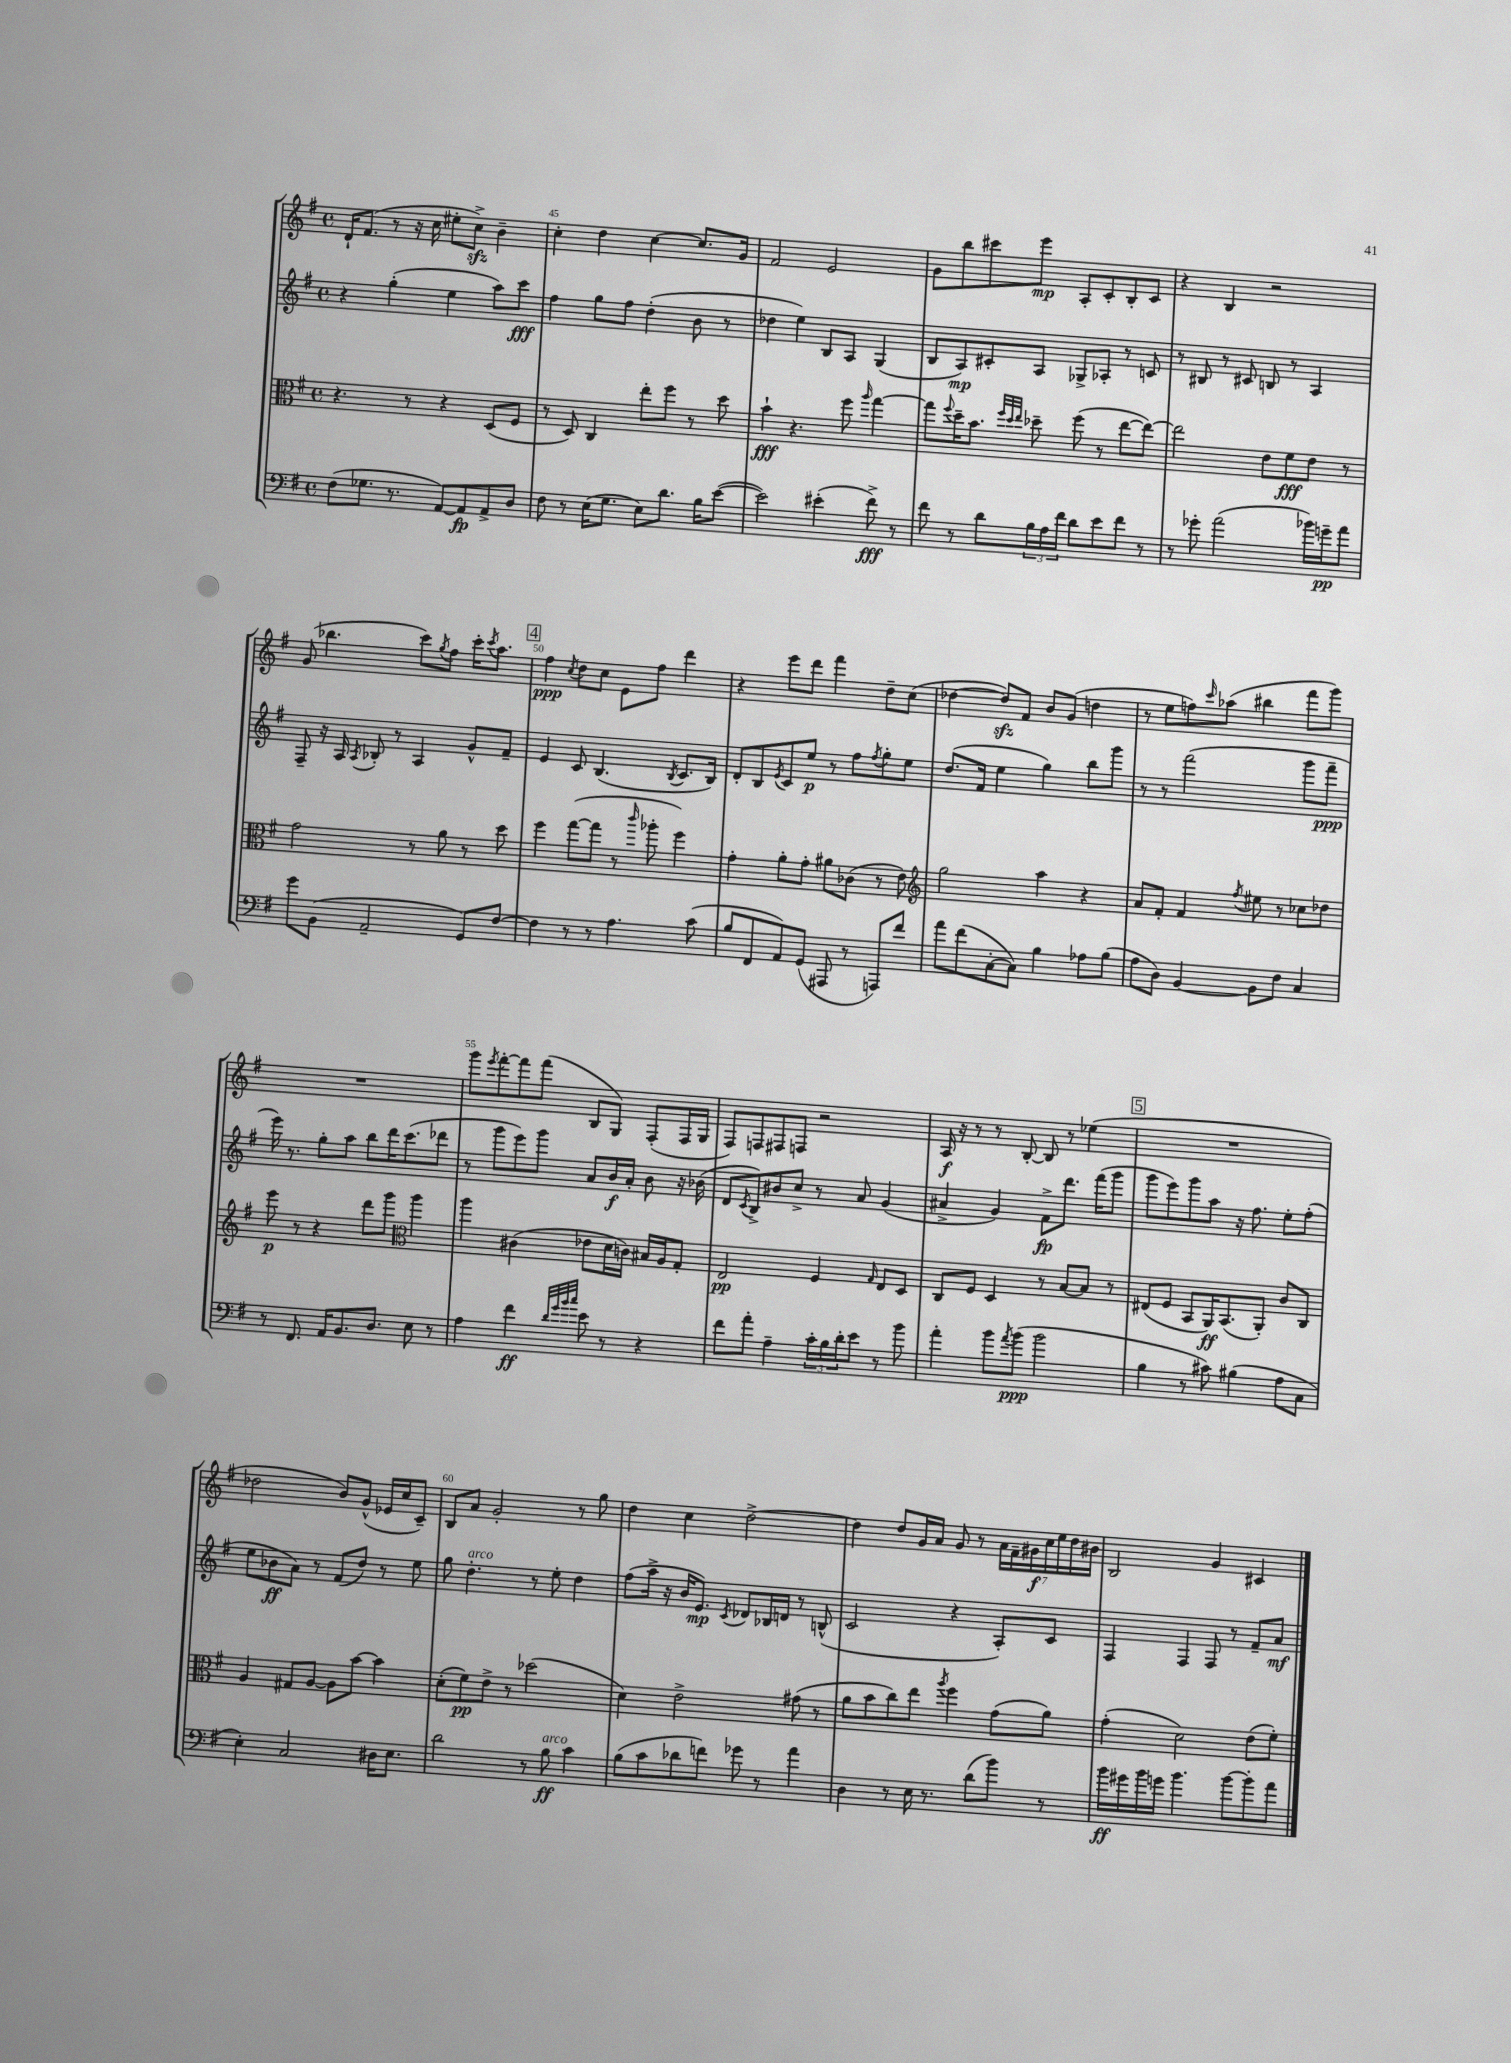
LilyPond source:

<<
\new StaffGroup <<
\new Staff = "s0" {
    \clef treble \key g \major \defaultTimeSignature \time 4/4
    d'16-! fis'8.( r8 r16 c''16 eis''8-. c''8->\sfz) b'4-- |
    c''4-. d''4 c''4~ c''8. g'16 |
    fis'2 e'2 |
    g'8 b''8 cis'''8 e'''8\mp a8-. c'8-. b8-. c'8 |
    r4 b4 r2 |
    g'8( bes''4. c'''8) \acciaccatura { g''8 } fis''8 c'''16-. \acciaccatura { c'''8 } a''8. |
    \mark \markup { \box "4" } fis''4\ppp \acciaccatura { c''8 } d''8 c''8 e'8 fis''8 d'''4 |
    r4 e'''8 d'''8 fis'''4 d''8-- c''8( |
    des''4~ des''8\sfz) fis'8 b'8 g'8( d''4 |
    r8 e''8 f''8) \grace { c'''16 } aes''8( bis''4 fis'''8 g'''8) |
    R1 |
    g'''8 \acciaccatura { e'''8 } fis'''8~-. fis'''8 fis'''8( b8 g8) fis8-.( fis16 g16 |
    fis8) f8 fis8 f8 r2 |
    a16\f r16 r8 r8 b8~-. b8 r8 ees''4( |
    \mark \markup { \box "5" } R1 |
    des''2 b'8) g'8-^( ees'16 c''16 c'8--) |
    b8 a'8 g'2-. r8 g''8 |
    d''4 c''4 d''2~-> |
    d''4 d''8 g'16 a'16 g'8 r8 \tuplet 7/4 { a'16 fis'16-- gis'16\f c''16 e''16 d''16 bis'16 } |
    b2 g'4 cis'4 \bar "|." |
}
\new Staff = "s1" {
    \clef treble \key g \major \defaultTimeSignature \time 4/4
    r4 g''4-.( e''4 a''8) c'''8\fff |
    fis''4 g''8 fis''8 d''4-.( b'8 r8 |
    des''4 e''4) b8 a8 g4( |
    b8 a8\mp) cis'8-. a8 ges8-> aes8-. r8 c'8 |
    r8 bis8 r8 cis'8 b8 r8 a4 |
    fis8-- r16 a16 \acciaccatura { a8 } bes8-. r8 a4 g'8-^ fis'8-- |
    \mark \markup { \box "4" } e'4 c'8 b4.( \acciaccatura { b8 } c'8. b16) |
    d'8-. b8 \acciaccatura { e'8 } c'8 e''8\p r8 fis''8 \acciaccatura { fis''8 } g''8-. e''8 |
    d''8.( fis'16 e''4 g''4) b''8 g'''8 |
    r8 r8 fis'''2( g'''8 fis'''8--\ppp |
    e'''16) r8. g''8-. a''8 b''8 d'''16 c'''8.( des'''8 |
    r8 g'''8 e'''8) g'''8 a'8 b'16\f a'16-. b'8 r16 bes'16( |
    d'8 \acciaccatura { c'8 } b8->) bis'8 c''8-> r8 a'8 g'4( |
    ais'4-> g'4) fis'8->\fp d'''8. fis'''16( g'''8 |
    \mark \markup { \box "5" } g'''8 e'''8) g'''8 a''8 r16 fis''8. e''8-. fis''8-.( |
    e''8 bes'8\ff a'8) r8 fis'8( d''8) r8 e''8 |
    g''8 d''4.-.^\markup { \italic "arco" } r8 e''8-. d''4 |
    fis''8( a''16-> r16 b'16 e'8.\mp) \acciaccatura { c'8 } des'8 bes16 d'16 r8 b8-^( |
    c'2 r4 a8-.) c'8 |
    fis4 fis4 fis8 r8 fis'8-- a'8\mf \bar "|." |
}
\new Staff = "s2" {
    \clef alto \key g \major \defaultTimeSignature \time 4/4
    r4. r8 r4 d8( fis8 |
    r8 d8) c4 e''8-. fis''8 r8 d''8 |
    b'4-!\fff r4. fis''8 \grace { a''16 } g''4~ |
    g''8 \appoggiatura { fis''8 } d''16-- b'8. \grace { fis''32 d''32 e''32 } des''8-- fis''8( r8 e''8~ e''8~) |
    e''2 e'8 fis'8\fff e'8 r8 |
    g'2 r8 a'8 r8 d''8 |
    \mark \markup { \box "4" } fis''4 g''8~( g''8 r8 \grace { c'''16 } aes''8-. fis''4) |
    g'4-. a'8-. g'8-. ais'8 ces'8( r8 e'8) |
    \clef treble g''2 a''4 r4 |
    a'8 fis'8-. fis'4 \acciaccatura { fis''8 } eis''8 r8 ces''8 des''8 |
    e'''8\p r8 r4 d'''8 g'''8 \clef alto a''4 |
    a''4 cis'4( ees'8 d'16 c'16) bis16 a16 g8-. |
    e2\pp fis4 \grace { g16 } e8 d8 |
    c8 fis8 d4 r8 b8~ b8 r8 |
    \mark \markup { \box "5" } eis8( fis8 b,8 a,16\ff) b,8.( a,8-.) c'8 c8 |
    a4 gis8 a8~ a8 b'8~ b'4 |
    d'8-.( fis'8\pp) e'8-> r8 des''2( |
    d'4) e'2-> gis'8( r8 |
    a'8 b'8 c''8) e''8 \acciaccatura { a''8 } fis''4 g'8( a'8) |
    g'4-.( d'2) e'8( fis'8-.) \bar "|." |
}
\new Staff = "s3" {
    \clef bass \key g \major \defaultTimeSignature \time 4/4
    fis8( ges8. r8. a,8~) a,8\fp a,8-> d8 |
    fis8 r8 e16( g8. e8) d'8. b16 e'8~( |
    e'2) eis'4-.( fis'8->\fff) r8 |
    fis'8 r8 d'8 \tuplet 3/2 { b16 a16 fis'16 } d'8 e'8 fis'8 r8 |
    r8 ges'8-. a'2( bes'16) g'16--\pp a'8 |
    g'8 b,8( a,2-- g,8) fis8~ |
    \mark \markup { \box "4" } fis4 r8 r8 a4. c'8( |
    b8 fis,8 a,8) g,8( ais,,8 r8 a,,8) fis'8 |
    a'8 fis'8( c8~-. c8) b4 aes8 b8( |
    a8 d8) b,4~ b,8 fis8 c4 |
    r8 fis,8. a,16 b,8. d8. e8 r8 |
    a4 fis'4\ff \grace { d'32 g'32 b'32 c''32 } e'8 r8 r4 |
    fis'8 a'8-. a4-- \tuplet 3/2 { c'16-. b16 d'16-. } e'8 r8 b'8 |
    a'4-. b'8 \acciaccatura { a'8 } b'8\ppp( b'2 |
    \mark \markup { \box "5" } b4 r8 cis'8) bis4( a8 c8 |
    e4-.) c2 dis16 e8. |
    d'2 r8 b8\ff^\markup { \italic "arco" } c'4 |
    b8( c'8 des'8 f'8) ges'8 r8 a'4 |
    d4 r8 e16 r8. d'8( b'8) r8 |
    b'16\ff gis'16 b'16 g'16 b'4. b'8~ b'8-. a'8 \bar "|." |
}
>>
>>
\layout { \context { \Score currentBarNumber = #44 \override BarNumber.break-visibility = ##(#f #t #t) barNumberVisibility = #(every-nth-bar-number-visible 5) } }
